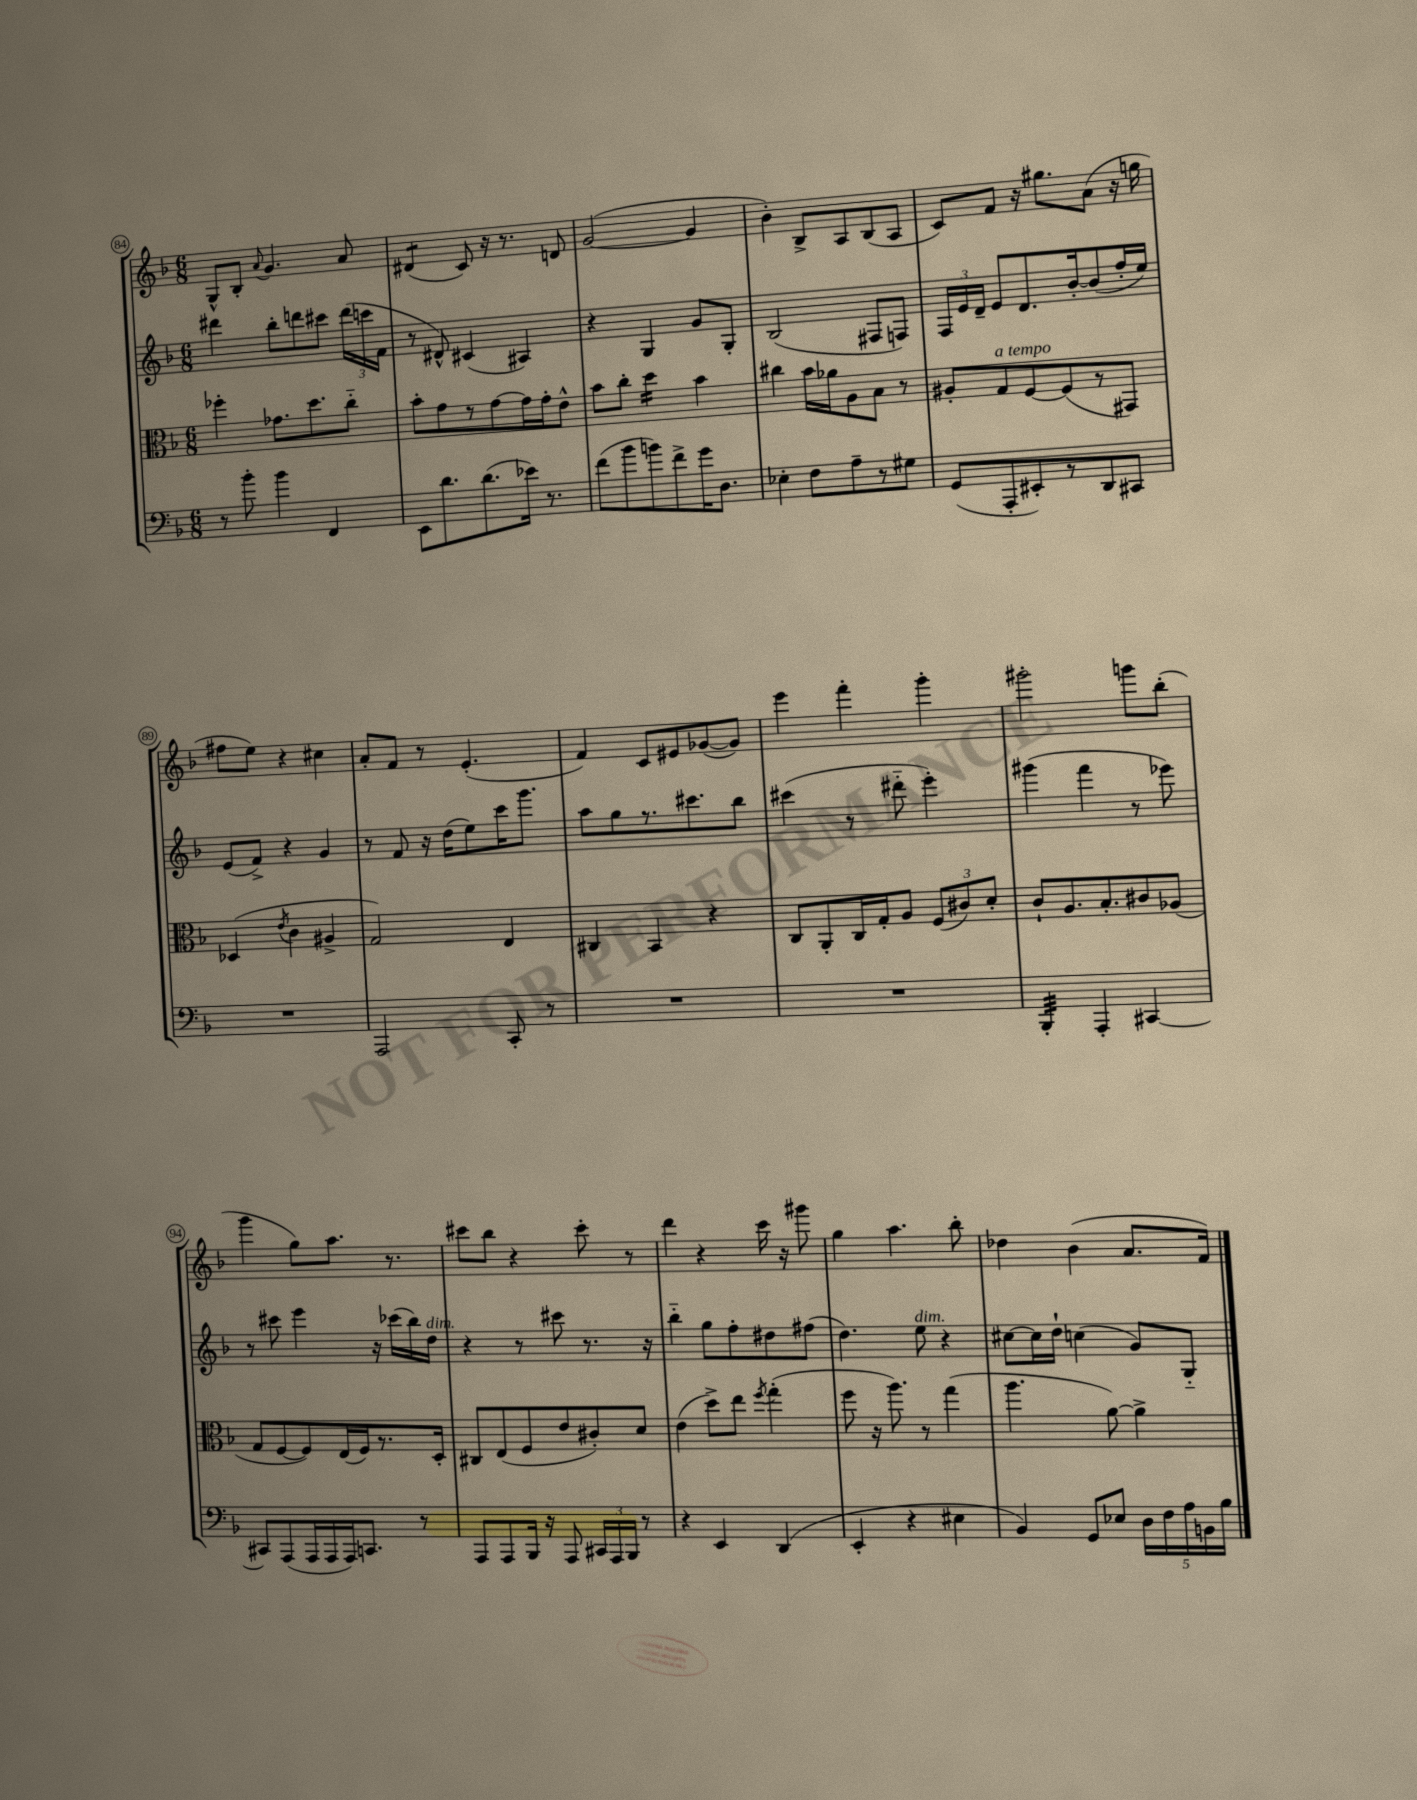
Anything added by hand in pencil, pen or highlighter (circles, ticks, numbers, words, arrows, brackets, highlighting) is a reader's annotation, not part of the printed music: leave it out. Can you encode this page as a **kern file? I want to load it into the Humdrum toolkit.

**kern	**kern	**kern	**kern
*staff4	*staff3	*staff2	*staff1
*clefF4	*clefC3	*clefG2	*clefG2
*k[b-]	*k[b-]	*k[b-]	*k[b-]
*M6/8	*M6/8	*M6/8	*M6/8
8r	4ff-'\	4ddd#\	8G^^/L
8b-'\	.	.	8B-'/J
.	.	.	8qqa/
4b-\	8.g-\L	8bb-'\L	4.g/
.	.	8ddd\	.
.	8.dd\	.	.
4FF/	.	8ccc#\J	.
.	8cc'~\J	(24ddd\LL	8a/
.	.	24ccc\	.
.	.	24f\JJ	.
=	=	=	=
8EE\L	8b-'\L	8r	(4d#/
8.d\	8g\	8d#^^/)	.
.	8r	(4c#/	8c/)
(8.d\	.	.	.
.	[8g\	.	16r
.	.	.	8.r
16e-\Jk)	16g\]L	4A#/)	.
8.r	16g'\J	.	.
.	8e^^\J	.	8d/
=	=	=	=
(8f\L	8b-\L	4r	([2g/
8b-\	8cc'\J	.	.
8b\)	4dd\	4G/	.
8f^\	.	.	.
16g\K	4b-\	8g/L	4g/]
8.D\J	.	.	.
.	.	8G'/J	.
=	=	=	=
4E-'\	4cc#\	(2B-/	4b-'\)
8F\L	16b-\LL	.	8B-^/L
.	16a-\J	.	.
8A~\	8A\	.	8A/
8r	8B-\J	8F#/L	(8B-/
8G#\J	8r	8F/J)	8A/J
=	=	=	=
(8GG/L	8A#'/L	24F/LL	8c/L)
.	.	24e/	.
.	.	24d~/JJ	.
8AAA'/	8G/	8e/L	8f/J
8EE#'/)	[8F/	8.d/	16r
.	.	.	8.gg#\L
8r	(8F/]	.	.
.	.	[16b-'/k	.
8DD/	8r	(8b-/]	(8a\J
8CC#/J	8GG#/J)	16ff'/L	16r
.	.	16ee/JJ)	16gg\
=	=	=	=
2.r	(4D-/	(8e/L	8ff#\L
.	.	8f^/J)	8ee\J)
.	8qe/	.	.
.	4c\	4r	4r
.	4A#^/	4g/	4cc#\
=	=	=	=
2AAA/	2G/)	8r	8a'/L
.	.	8f/	8f/J
.	.	16r	8r
.	.	(16dd\LK	.
.	.	8ee\)	(4.e'/
8CC'/	4E/	16ccc\K	.
.	.	8.ggg\J	.
8r	.	.	.
=	=	=	=
2.r	4C#/	8aa\L	4f/)
.	.	8gg\	.
.	4BB-/	8.r	8c/L
.	.	.	8e#/
.	.	8.ccc#\	.
.	4r	.	([8g-/
.	.	8bb-\J	8g-/]J)
=	=	=	=
2.r	8C/L	(4ccc#\	4eee\
.	8AA'/	.	.
.	16C/L	8r	4fff'\
.	16G'/J	.	.
.	8A/J	8ddd#'~\	.
.	(12F/L	4eee'\)	4ggg'\
.	12c#/)	.	.
.	12d'/J	.	.
=	=	=	=
4BBB-'/	8c`/L	(4ggg#\	2ggg#'\
.	8.A/	.	.
4AAA'/	.	4fff\	.
.	8.B-'/	.	.
[4CC#/	8c#/	8r	8ggg\L
.	(8A-/J	8eee-\)	(8bb-'\J
=	=	=	=
8CC#/]L	8G/L	8r	4ggg\
(8AAA/	[8F/	8ccc#\	.
16AAA/L	8F/])	4eee\	8gg\L)
16AAA/	.	.	.
16AAA/J)	(16E/L	.	8.aa\J
8.CC/J	16F/J)	.	.
.	8.r	16r	.
.	.	(16ccc-\LL	8.r
8r	.	16bb-\)	.
.	16D'/Jk	16dd\JJ	.
=	=	=	=
8AAA/L	8C#/L	4r	8ccc#\L
8AAA/	(8E/	.	8bb-\J
16BBB-/Jk	8F/	8r	4r
16r	.	.	.
8AAA/	8e/	8ccc#\	.
24CC#/LL	8c#'/)	8.r	8ccc#'\
24AAA/	.	.	.
24BBB-/JJ	.	.	.
8r	8d/J	.	8r
.	.	16r	.
=	=	=	=
4r	(4e\	4bb-'~\	4ddd\
4EE/	8dd^\L)	8gg\L	4r
.	8ee\J	8ff'\	.
.	8qff/	.	.
(4DD/	(4gg'\	8dd#\	16ccc\
.	.	.	16r
.	.	(8ff#\J	8ggg#\
=	=	=	=
4EE'/	8ff\	4.dd\)	4gg\
.	16r	.	.
.	8.aa\)	.	.
4r	.	.	4.aa\
.	8r	8ee\	.
4E#\	(4gg\	4r	.
.	.	.	8bb-'\
=	=	=	=
4BB-/)	4.aa\	[8cc#\L	4dd-\
.	.	16cc#\]L	.
.	.	16dd`\JJ	.
8GG/L	.	(4cc\	(4b-\
8E-/J	[8a\)	.	.
20D\LL	4a^\]	8g/L)	8.a/L
20F\	.	.	.
20A\	.	.	.
.	.	8G'~/J	.
20BB\	.	.	.
.	.	.	16f/Jk)
20B-\JJ	.	.	.
==	==	==	==
*-	*-	*-	*-
